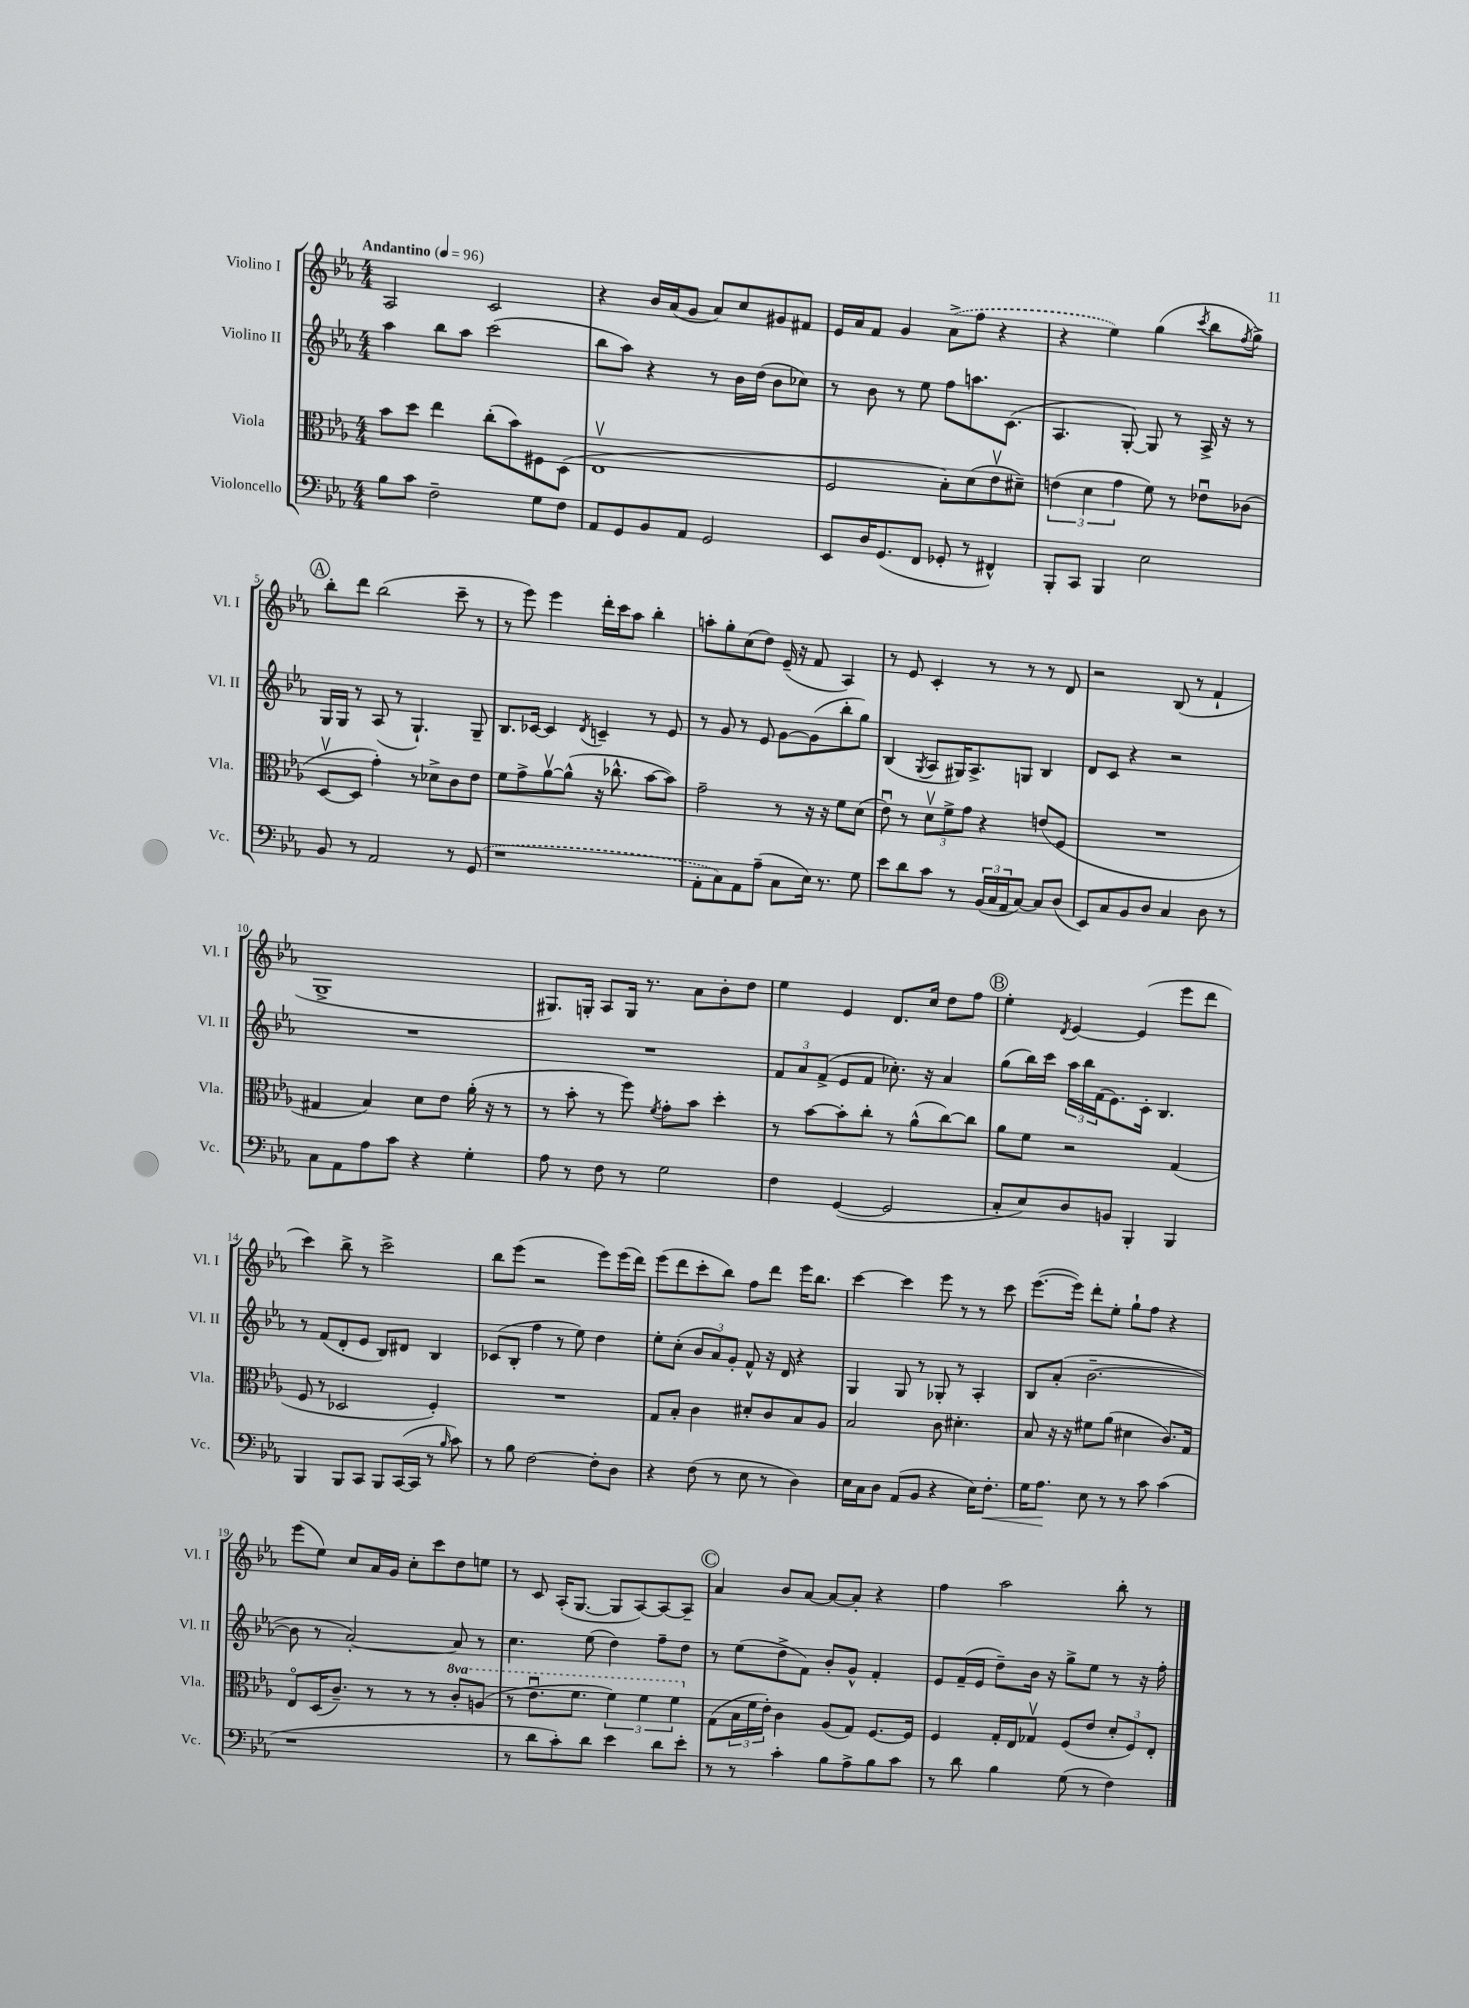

**kern	**dynam	**kern	**kern	**kern
*part4	*part4	*part3	*part2	*part1
*staff4	*staff4	*staff3	*staff2	*staff1
*I"Violoncello	*	*I"Viola	*I"Violino II	*I"Violino I
*I'Vc.	*	*I'Vla.	*I'Vl. II	*I'Vl. I
*clefF4	*	*clefC3	*clefG2	*clefG2
*k[b-e-a-]	*	*k[b-e-a-]	*k[b-e-a-]	*k[b-e-a-]
*M4/4	*	*M4/4	*M4/4	*M4/4
*MM96	*	*MM96	*MM96	*MM96
=1	=1	=1	=1	=1
!	!	!	!	!LO:TX:a:B:t=Andantino
8B-\L	.	8b-\L	4aa-\	2A-/
8c\J	.	8dd\J	.	.
2F~\	.	4ee-\	8bb-\L	.
.	.	.	8aa-\J	.
.	.	(8cc'\L	(2ccc\	2c/
.	.	8b-\)	.	.
8G\L	.	8F#X\	.	.
8F\J	.	(8D\J	.	.
=2	=2	=2	=2	=2
8AA-/L	.	1E-v	8bb-\L	4r
8GG/	.	.	8aa-\J)	.
8BB-/	.	.	4r	16b-/LL
.	.	.	.	(16a-/J
8AA-/J	.	.	.	8g/J
2GG/	.	.	8r	8a-/L)
.	.	.	16b-\LL	8cc/
.	.	.	(16dd\JJ	.
.	.	.	8b-\L	8g#X/
.	.	.	8cc-X\J)	8f#X/J
=3	=3	=3	=3	=3
8EE-/L	.	2F/	8r	16e-/LL
.	.	.	.	16a-/J
16D/K	.	.	8b-\	8f/J
(8.GG/	.	.	.	.
.	.	.	8r	4g/
8FF/J	.	.	8ee-\	.
8GG-X'/	.	8B-'\L)	8ff\L	(8a-^\L
8r	.	(8d\	8.aan\	8ff\J
4FF#X^^/)	.	8e-v\	.	4r
.	.	.	(8.c\J	.
.	.	8d#X~\J)	.	.
=4	=4	=4	=4	=4
8BBB-'/L	.	(6en\	4.A-/	4r
8CC/J	.	.	.	.
.	.	6d\	.	.
4BBB-/	.	.	.	4ee-\)
.	.	6g\	.	.
.	.	.	[8G'/)	.
2E-\	.	8f\)	8G/]	(4gg\
.	.	8r	8r	.
.	.	.	.	8qccc/
.	.	8e-Xu\L	16A-^/	8bb-\L
.	.	.	16r	.
.	.	.	.	8qff/
.	.	(8c-X\J	8r	8gg^\J)
!!LO:LB:g=z
!!LO:REH:place=s1:t=A
=5	=5	=5	=5	=5
8BB-/	.	[8Dv/L	16G/LL	8bb-'\L
.	.	.	16G/JJ	.
8r	.	8D/J]	8r	8ddd\J
2AA-/	.	4g'\)	(8A-/	(2bb-\
.	.	.	8r	.
.	.	8r	4.G`/)	.
.	.	8d-X^\L	.	.
8r	.	8c\	.	8ccc~\
(8GG/	.	8e-\J	8G~/	8r
=6	=6	=6	=6	=6
1r	.	8f\L	8.B-/L	8r
.	.	8g^\	.	8eee-\)
.	.	.	[16c-X/Jk	.
.	.	[8a-v\	4c-/]	4eee-\
.	.	(8a-^^\J]	.	.
.	.	.	8qd/	.
.	.	16r	4cn~/	16ddd'\LL
.	.	8.cc-X^^\	.	16ccc\J
.	.	.	.	8aa-\J
.	.	[8b-\L	8r	4bb-'\
.	.	8b-\J])	8e-/	.
=7	=7	=7	=7	=7
8AA-'\L	.	2g~\	8r	8aan'\L
8C\)	.	.	8g/	8gg'\
8AA-\	.	.	8r	(8cc\
(8A-~\J	.	.	8e-/	8dd\J)
8C\L	.	8r	[8g\L	(16e-~/
.	.	.	.	16r
16E-\Jk)	.	16r	(8g\]	8f/
8.r	.	16r	.	.
.	.	8f\L	8bb-'\	4A-/)
8G\	.	(8d\J	8gg\J)	.
=8	=8	=8	=8	=8
8e-\L	.	8e-u\)	(4B-/	8r
8d\	.	8r	.	8e-/
.	.	.	8qG/	.
8c\J	.	12dv\L	8A-/L	4c'/
.	.	12f^\	.	.
8r	.	.	16G#X/K)	.
.	.	12g\J	.	.
.	.	.	8.A-^/	.
(24BB-/LL	.	4r	.	8r
24C/	.	.	.	.
24AA-/J	.	.	.	.
[8C/J)	.	.	8Gn/J	8r
8C/L]	.	(8en/L	4B-/	8r
(8D/J	.	8F/J	.	8d/
=9	=9	=9	=9	=9
8EE-/L)	.	1r	8d/L	2r
8C/	.	.	8c/J	.
8BB-/	.	.	4r	.
8D/J	.	.	.	.
4C/	.	.	2r	(8B-/
.	.	.	.	8r
8D\	.	.	.	4f`/
8r	.	.	.	.
!!LO:LB:g=z
=10	=10	=10	=10	=10
8C\L	.	4G#X/	1r	1G^
8AA-\	.	.	.	.
8A-\	.	4B-/)	.	.
8c\J	.	.	.	.
4r	.	8d\L	.	.
.	.	8e-\J	.	.
4G'\	.	(16a-'\	.	.
.	.	16r	.	.
.	.	8r	.	.
=11	=11	=11	=11	=11
8A-\	.	8r	1r	8.G#X/L)
8r	.	8b-'\	.	.
.	.	.	.	16Gn'/Jk
8F\	.	8r	.	8A-/L
8r	.	8ff\)	.	16G/Jk
.	.	.	.	8.r
.	.	8qf/	.	.
2G\	.	8g'\L	.	.
.	.	8b-\J	.	8a-\L
.	.	4dd'\	.	8b-'\
.	.	.	.	8dd\J
=12	=12	=12	=12	=12
4F\	.	8r	12f/L	4ee-\
.	.	.	12a-/	.
.	.	[8b-\L	.	.
.	.	.	(12f^/J	.
([4GG/	.	8b-'\]	8e-/L	4e-/
.	.	8cc'\J	8f/J	.
2GG/]	.	8r	8.cc-X'\)	8.d/L
.	.	(8a-^^\L	.	.
.	.	.	16r	16cc/Jk
.	.	[8cc\)	4a-/	8dd\L
.	.	8cc\J]	.	8ff\J
!!LO:REH:place=s1:t=B
=13	=13	=13	=13	=13
8C'/L	.	8a-\L	(8gg\L	4ee-'\
8E-/)	.	8f\J	16bb-\L)	.
.	.	.	16ccc\JJ	.
.	.	.	.	8qd/
8D/	.	2r	24aa-\LL	[4e-/
.	.	.	24bb-\	.
.	.	.	(24f\J	.
8BBn/J	.	.	8.e-\)	.
4BBB-'/	.	.	.	(4e-/]
.	.	.	16c'\Jk	.
.	.	.	4.B-/	.
4BBB-/	.	(4G/	.	8eee-\L
.	.	.	.	8ddd\J
!!LO:LB:g=z
=14	=14	=14	=14	=14
4BBB-/	.	8F/	8r	4ccc\)
.	.	8r	(8f/L	.
8BBB-/L	.	2D-X/	8d'/	8bb-^\
8CC/J	.	.	8e-/J	8r
8BBB-/L	.	.	8B-/L)	2ccc^\
([16CC/L	.	.	8d#X/J	.
16CC/JJ]	.	.	.	.
8r	.	4F'/)	4B-/	.
16qqB-/	.	.	.	.
8c\)	.	.	.	.
=15	=15	=15	=15	=15
8r	.	1r	(8c-X/L	8bb-\L
8B-\	.	.	8B-'/J	(8eee-\J
[2F\	.	.	4ff\	2r
.	.	.	8r	.
.	.	.	8ee-\)	.
8F'\L]	.	.	4dd\	8eee-\L)
8D\J	.	.	.	(16eee-\L
.	.	.	.	16ddd\JJ)
=16	=16	=16	=16	=16
4r	.	8G/L	8ee-'\L	(8eee-\L
.	.	8B-'/J	(8cc'\J	8ddd\
(8F\	.	4c\	12b-/L	8ccc'\
.	.	.	12a-/)	.
8r	.	.	.	8bb-\J)
.	.	.	12g'/J	.
8E-\	.	8d#X'/L	8f^^/	8ff\L
8r	.	8c/	16r	8ddd\J
.	.	.	16d/	.
4D\)	.	8B-/	4r	16eee-\KL
.	.	.	.	8.bb-\J
.	.	8A-/J	.	.
=17	=17	=17	=17	=17
16E-\LL	.	2B-/	4G/	[4ccc\
16C\J	.	.	.	.
8D\J	.	.	.	.
(8AA-/L	.	.	8G/	4ccc\]
8BB-/J	.	.	8r	.
4r	.	8c\	8G-X'/	8eee-\
.	.	4.d#X'\	8r	8r
16E-\KL)	.	.	4A-'/	8r
!	!LO:HP:b	!	!	!
8.F'\J	<	.	.	.
.	.	.	.	8ccc\
=18	=18	=18	=18	=18
16G\KL	.	8B-/	8B-/L	([8.eee-\L
8.A-\J	.	.	.	.
.	.	16r	(8a-'/J	.
.	.	16r	.	16eee-\Jk])
8E-\	[	8f#X\L	[2.b-~\	8ddd'\L
8r	.	(8a-\J	.	8ee-'\J
8r	.	4d#X\	.	8gg`\L
8c\	.	.	.	8ff\J
(4c\	.	8.c/L)	.	4r
.	.	16G/Jk	.	.
!!LO:LB:g=z
=19	=19	=19	=19	=19
1r	.	8E-/L	8b-\]	(8eee-\L
.	.	(16D/K	8r	8ee-\J)
.	.	8.c~/J)	.	.
.	.	.	[2a-'/)	8cc/L
.	.	8r	.	16a-/L
.	.	.	.	16g/JJ
.	.	8r	.	8cc'\L
.	.	8r	.	8ccc\
*	*	*8va	*	*
.	.	8cc'/L	8a-/]	8dd\
.	.	(8an/J	8r	8een\J
=20	=20	=20	=20	=20
8r	.	8r	4.cc\	8r
8d\L	.	8.ee-u\L	.	8c/
8c'\)	.	.	.	(16A-'/KL
.	.	8.ff\J	.	[8.G/J
8d\J	.	.	(8ee-\	.
4e-\	.	6ff\)	4dd\)	8G/L]
.	.	.	.	[8A-/)
.	.	6ff\	.	.
8d\L	.	.	8ff~\L	8A-/_
.	.	6ff\	.	.
8e-'\J	.	.	8dd\J	8A-~/J]
!!LO:REH:place=s1:t=C
=21	=21	=21	=21	=21
*	*	*X8va	*	*
8r	.	(8G\L	8r	4a-/
8r	.	24B-\L	(8ee-\L	.
.	.	24f\	.	.
.	.	24e-'\JJ)	.	.
4c'\	.	4c\	8dd^\	8b-/L
.	.	.	8f\J)	[8a-/J
8B-\L	.	(8A-/L	8b-'/L	8a-/L_
8A-^\	.	8G/J)	8g^^/J	8a-'/J]
8B-\	.	[8.F/L	4f'/	4r
8c\J	.	.	.	.
.	.	16F/Jk]	.	.
=22	=22	=22	=22	=22
8r	.	4F/	8e-/L	4ff\
8d\	.	.	(16f~/L	.
.	.	.	16e-/JJ	.
4B-\	.	16G'/LL	8dd~\L)	2aa-\
.	.	16E-/J	.	.
.	.	8G-Xv/J	16b-\Jk	.
.	.	.	16r	.
(8G\	.	(8F/L	8gg^\L	.
8r	.	8e-/J	8ee-\J	.
4F\)	.	12d'/L	8r	8bb-'\
.	.	12F/)	.	.
.	.	.	16r	8r
.	.	12E-'/J	.	.
.	.	.	16ff'\	.
==	==	==	==	==
*-	*-	*-	*-	*-
